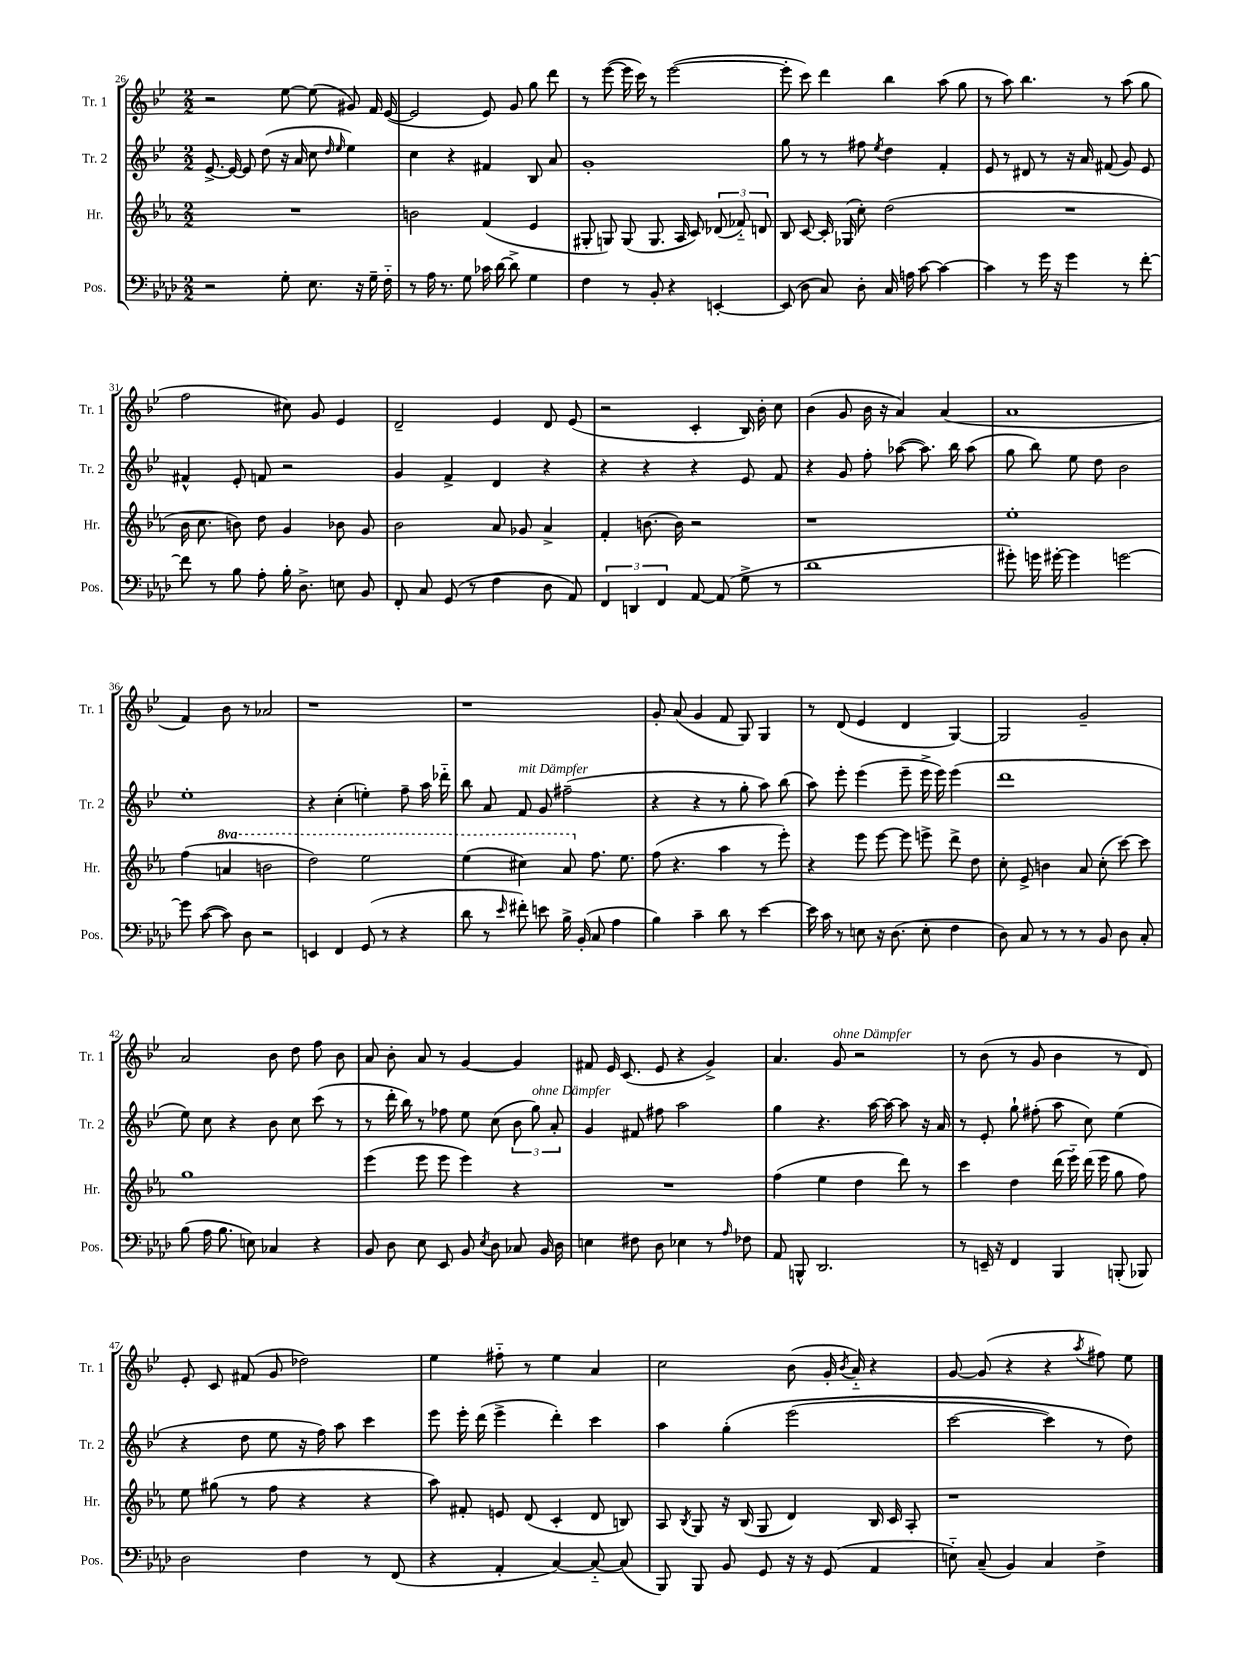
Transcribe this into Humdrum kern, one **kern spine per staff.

**kern	**kern	**kern	**kern
*staff4	*staff3	*staff2	*staff1
*clefF4	*clefG2	*clefG2	*clefG2
*k[b-e-a-d-]	*k[b-e-a-]	*k[b-e-]	*k[b-e-]
*M2/2	*M2/2	*M2/2	*M2/2
2r	1r	[8.e-^	2r
.	.	16e-_	.
.	.	8e-]	.
.	.	(8dd	.
8G'	.	16r	[8ee-
.	.	16a	.
8.E-	.	8cc	(8ee-]
.	.	16qqdd	.
.	.	16qqee-	.
.	.	4ee-)	8g#)
16r	.	.	.
16G~	.	.	16f
16F'~	.	.	([16e-
=	=	=	=
8r	2b	4cc	2e-]
16A-	.	.	.
8.r	.	.	.
.	.	4r	.
8G	.	.	.
16c-	(4f	4f#	8e-)
[16d-	.	.	.
8d-^]	.	.	8g
4G	4e-	8B-	8gg
.	.	8a	8ddd
=	=	=	=
4F	8G#'	1g'	8r
.	8G)	.	([8eee-
8r	(8G	.	16eee-]
.	.	.	16ccc)
8BB-'	8.G	.	8r
4r	.	.	([2eee-
.	16A-	.	.
.	8c)	.	.
[4EE'	(12d-	.	.
.	12f-'~)	.	.
.	12d	.	.
=	=	=	=
(8EE]	8B-	8gg	8eee-']
8D-	[8c	8r	8ccc)
8C)	16c']	8r	4ddd
.	(16G-	.	.
8D-'	8cc')	8ff#	.
.	.	8qee-	.
16C	(2dd	4dd	4bb-
16A	.	.	.
[8c	.	.	.
4c_	.	4f'	(8aa
.	.	.	8gg
=	=	=	=
4c]	1r	8e-	8r
.	.	8r	8aa)
8r	.	8d#	4.bb-
16g	.	8r	.
16r	.	.	.
4g	.	16r	.
.	.	16a	.
.	.	(8f#	8r
8r	.	8g)	(8aa
[8f'	.	8e-	8gg
=	=	=	=
8f]	16b-	4f#^^	2ff
.	8.cc	.	.
8r	.	.	.
8B-	8b)	8e-'	.
8A-'	8dd	8f	.
16B-'	4g	2r	8cc#)
8.D-^	.	.	.
.	.	.	8g
8E	8b-	.	4e-
8BB-	8g	.	.
=	=	=	=
8FF'	2b-	4g	2d~
8C	.	.	.
(8GG	.	4f^	.
8r	.	.	.
4F	8a-	4d	4e-
.	8g-	.	.
8D-	4a-^	4r	8d
8AA-)	.	.	(8e-
=	=	=	=
6FF	4f'	4r	2r
6DD	.	.	.
.	[8.b	4r	.
6FF	.	.	.
.	16b]	.	.
[8AA-	2r	4r	4c'
(8AA-]	.	.	.
8G^	.	8e-	16B-)
.	.	.	16b-'
8r	.	8f	8cc
=	=	=	=
1d-	1r	4r	(4b-
.	.	8g	8g
.	.	8ff'	16b-
.	.	.	16r
.	.	([8aa-	4a)
.	.	8.aa-])	.
.	.	.	(4a
.	.	16bb-	.
.	.	(8aa-	.
=	=	=	=
8g#')	1ee-'	8gg	1a
16g	.	8bb-)	.
[16g#'	.	.	.
4g#]	.	8ee-	.
.	.	8dd	.
[2g	.	2b-	.
=	=	=	=
8g]	(4ff	1ee-'	4f)
([8c	.	.	.
8c])	4aa	.	8b-
8D-	.	.	8r
2r	2bb	.	2a-
=	=	=	=
4EE	2ddd)	4r	1r
4FF	.	(4cc'	.
(8GG	2eee-	4ee')	.
8r	.	.	.
4r	.	8ff~	.
.	.	16aa	.
.	.	16ddd-'~	.
=	=	=	=
8d-	(4eee-	8bb-	1r
8r	.	8a	.
16qqe-	.	.	.
8f#')	4ccc#)	8f	.
8e	.	8g	.
16B-^	8aa-	(2ff#~	.
(16BB-'	.	.	.
8C	8.ff	.	.
4A-	.	.	.
.	8.ee-	.	.
=	=	=	=
4B-)	(8ff	4r	8g'
.	4.r	.	(8a
4c~	.	4r	4g
8d-	4aa-	8r	8f
8r	.	8gg'	8G)
[4e-	8r	8aa)	4G
.	8eee-')	(8bb-	.
=	=	=	=
16e-]	4r	8aa)	8r
16c	.	.	.
8r	.	8eee-'	(8d
8E	8eee-	(4eee-	4e-
16r	[8eee-	.	.
(8.D-	.	.	.
.	8eee-]	8eee-~	4d
8E'	8eee^	16eee-^	.
.	.	16eee-)	.
4F	8ddd^	(4eee-	[4G)
.	8dd	.	.
=	=	=	=
8D-)	8cc'	1ddd	2G]
8C	8e-^	.	.
8r	4b	.	.
8r	.	.	.
8r	8a-	.	2g~
8BB-	(8cc'	.	.
8D-	[8ccc)	.	.
8C'	8ccc]	.	.
=	=	=	=
(8B-	1gg	8ee-)	2a
16A-	.	8cc	.
8.B-	.	.	.
.	.	4r	.
8E)	.	.	.
4C-	.	8b-	8b-
.	.	8cc	8dd
4r	.	(8ccc	8ff
.	.	8r	8b-
=	=	=	=
8BB-	(4eee-	8r	8a
8D-	.	16ddd'	8b-'
.	.	16bb-)	.
8E-	8eee-	8r	8a
8EE-	8eee-	8ff-	8r
8BB-	4eee-)	8ee-	[4g
8qE-	.	.	.
8D-	.	(8cc	.
8C-	4r	12b-	4g]
.	.	12gg)	.
16BB-	.	.	.
.	.	12a'	.
16D-	.	.	.
=	=	=	=
4E	1r	4g	8f#
.	.	.	16e-
.	.	.	(8.c
8F#	.	8f#	.
8D-	.	8ff#	8e-
4E-	.	2aa	4r
8r	.	.	4g^)
16qqA-	.	.	.
8F-	.	.	.
=	=	=	=
8AA-	(4ff	4gg	4.a
8BBB^^	.	.	.
2.DD-	4ee-	4.r	.
.	.	.	8g
.	4dd	.	2r
.	.	[16aa	.
.	.	16aa_	.
.	8ddd)	8aa]	.
.	8r	16r	.
.	.	16a	.
=	=	=	=
8r	4ccc	8r	8r
16EE~	.	8e-'	(8b-
16r	.	.	.
4FF	4dd	8gg`	8r
.	.	(8ff#'	8g
4BBB-	(16ddd	8aa	4b-
.	16eee-'~)	.	.
.	(16ddd	8cc)	.
.	16eee-	.	.
(8BBB'	8gg	(4ee-	8r
8BBB-)	8ff)	.	8d)
=	=	=	=
2D-	8ee-	4r	8e-'
.	(8gg#	.	8c
.	8r	8dd	(8f#
.	8ff	8ee-	8g
4F	4r	16r	2dd-)
.	.	16ff)	.
.	.	8aa	.
8r	4r	4ccc	.
(8FF	.	.	.
=	=	=	=
4r	8aa-)	8eee-	4ee-
.	8f#'	16eee-'	.
.	.	(16ddd	.
4AA-'	8e	4eee-^	8ff#'~
.	(8d	.	8r
[4C)	4c'	4ddd')	4ee-
8C'~_	8d	4ccc	4a
(8C]	8B)	.	.
=	=	=	=
8BBB-)	8A-	4aa	2cc
.	8qB-	.	.
8BBB-	8G	.	.
8BB-	16r	&(4gg'	.
.	(16B-	.	.
8GG	8G	.	.
16r	4d)	(2eee-	(8b-
16r	.	.	.
(8GG	.	.	16g'
.	.	.	8qb-
.	.	.	16a'~)
4AA-	16B-	.	4r
.	16c	.	.
.	8A-'	.	.
=	=	=	=
8E'~)	1r	[2ccc	[8g
(8C~	.	.	(8g]
4BB-)	.	.	4r
4C	.	4ccc])	4r
.	.	.	8qaa
4F^	.	8r	8ff#)
.	.	8dd&)	8ee-
==	==	==	==
*-	*-	*-	*-
